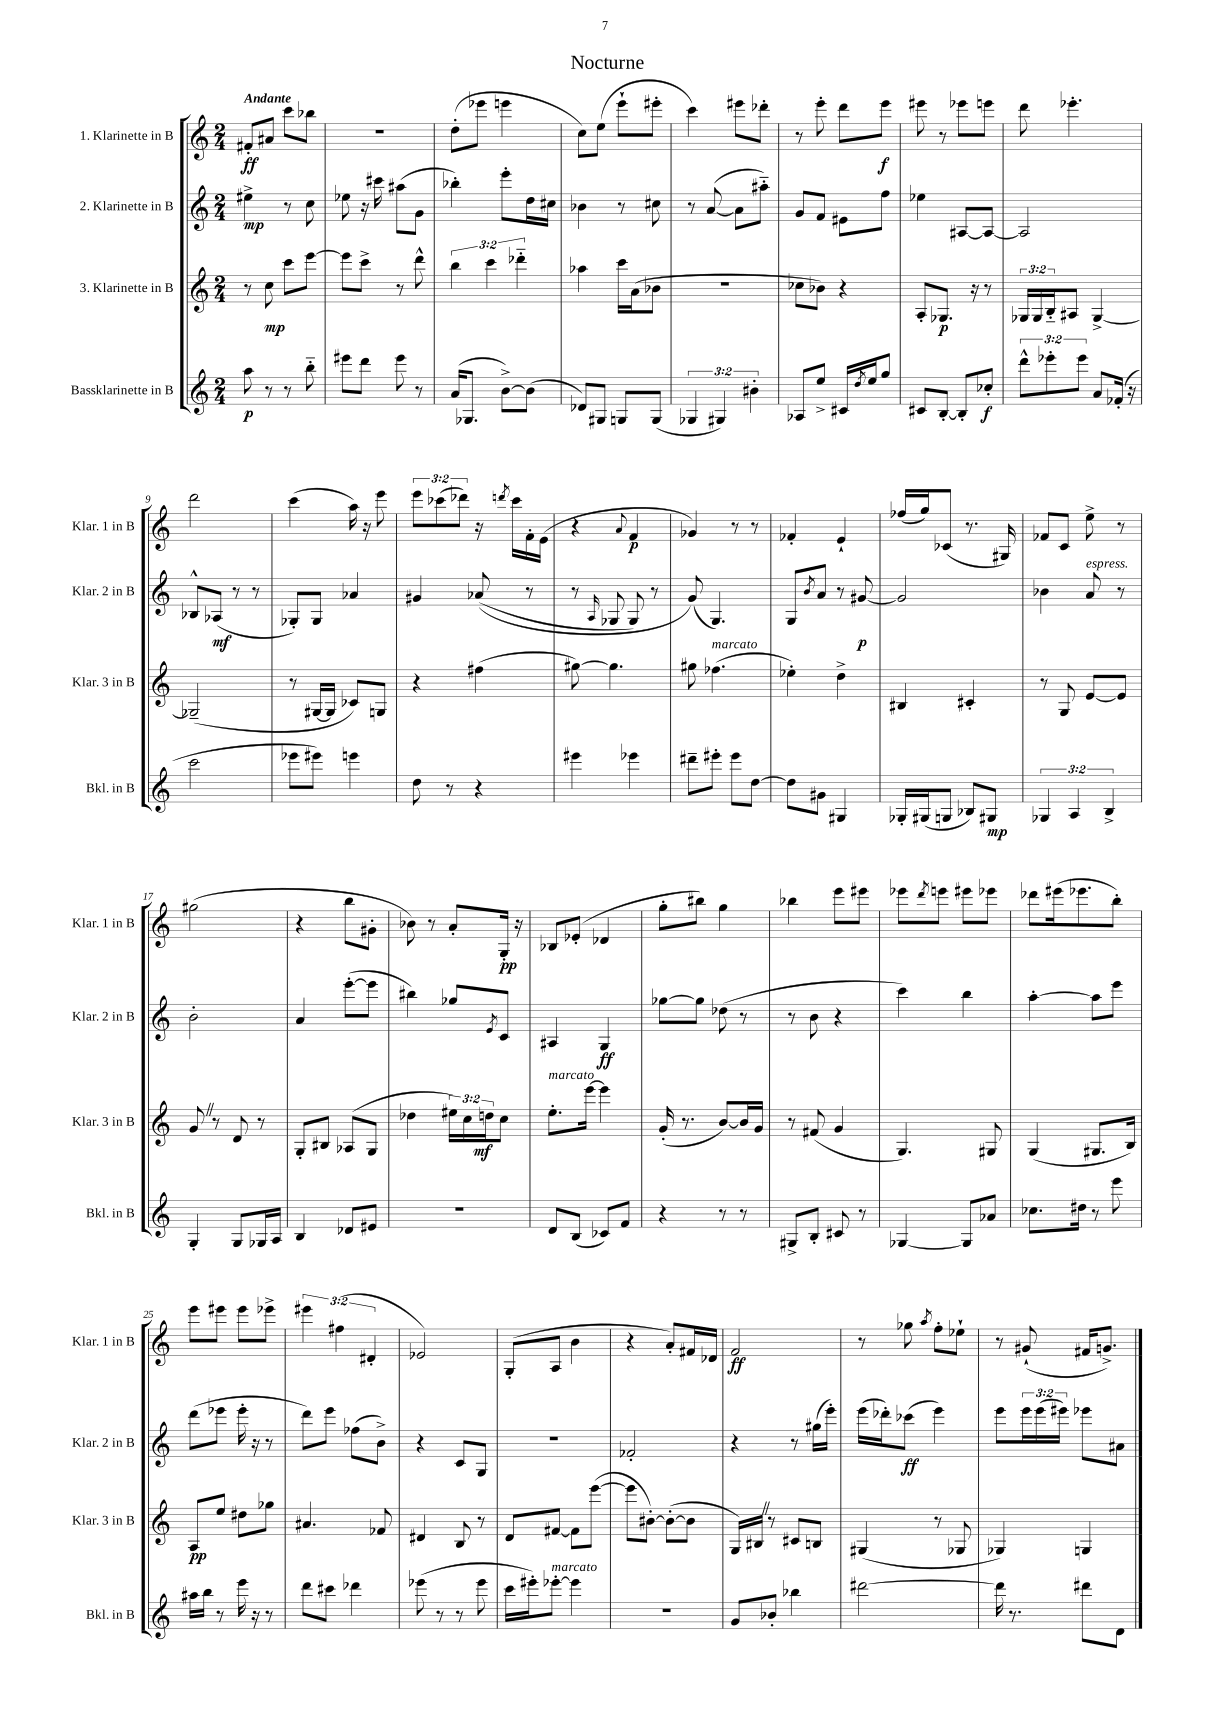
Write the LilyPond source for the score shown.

\header { title = "Nocturne" }
<<
\new StaffGroup <<
\new Staff = "s0" \with { instrumentName = "1. Klarinette in B" shortInstrumentName = "Klar. 1 in B" } {
    \clef treble \key c \major \numericTimeSignature \time 2/4 \override Staff.TupletNumber.text = #tuplet-number::calc-fraction-text \tempo "Andante"
    fis'8-.\ff ais'8 c'''8 bes''8 |
    r2 |
    d''8-.( ees'''8 e'''4 |
    c''8) e''8( e'''8-! eis'''8-. |
    c'''4) eis'''8 des'''8-. |
    r8 e'''8-. d'''8 e'''8\f |
    eis'''8 r8 ees'''8 e'''8 |
    d'''8 ees'''4.-. |
    d'''2 |
    c'''4( a''16) r16 e'''8 |
    \tuplet 3/2 { e'''8 ces'''8( des'''8) } r16 \acciaccatura { d'''8 } ces'''16 f'16-. e'16( |
    r4 \appoggiatura { a'8 } f'4\p |
    ges'4) r8 r8 |
    fes'4-. e'4-! |
    fes''16( g''16) ces'8( r8. gis16) |
    fes'8 c'8 e''8-> r8 |
    gis''2( |
    r4 b''8 gis'8-. |
    bes'8) r8 a'8-. g16-.\pp r16 |
    bes8 ees'8-.( des'4 |
    g''8-. bis''8) g''4 |
    bes''4 e'''8 eis'''8 |
    ees'''8 \acciaccatura { d'''8 } e'''8 eis'''8 ees'''8 |
    des'''8 eis'''16( ees'''8. b''8-.) |
    e'''8 eis'''8 eis'''8 ees'''8-> |
    \tuplet 3/2 { eis'''4 fis''4( dis'4-. } |
    ees'2) |
    g8-.( a8 b'4 |
    r4 a'8-.) fis'16 des'16 |
    f'2\ff |
    r8 ges''8 \acciaccatura { a''8 } f''8-. ees''8-! |
    r8 gis'8-!( fis'16 g'8.->) \bar "|." |
}
\new Staff = "s1" \with { instrumentName = "2. Klarinette in B" shortInstrumentName = "Klar. 2 in B" } {
    \clef treble \key c \major \numericTimeSignature \time 2/4 \override Staff.TupletNumber.text = #tuplet-number::calc-fraction-text
    eis''4->\mp r8 c''8 |
    ees''8 r16 cis'''16 ais''8( g'8 |
    bes''4-.) e'''8-. d''16 cis''16 |
    bes'4 r8 cis''8 |
    r8 a'8~( a'8 ais''8-_) |
    g'8 f'8 eis'8 f''8 |
    ees''4 ais8~ ais8~ |
    ais2 |
    bes8-^ aes8\mf( r8 r8 |
    ges8-.) ges8 aes'4 |
    gis'4 aes'8(\( r8 |
    r8 \grace { a16 } ges8 ges8) r8 |
    g'8(\) g4.) |
    g8 \acciaccatura { b'8 } a'8 r8 gis'8~\p |
    gis'2 |
    bes'4 a'8^\markup { \italic "espress." } r8 |
    b'2-. |
    a'4 e'''8~-.( e'''8 |
    bis''4) ges''8 \acciaccatura { e'8 } c'8 |
    ais4 g4\ff |
    ges''8~ ges''8 des''8( r8 |
    r8 b'8 r4 |
    c'''4) b''4 |
    a''4~-. a''8 e'''8 |
    d'''8( ees'''8 ees'''16-. r16 r8 |
    d'''8) e'''8 fes''8( b'8->) |
    r4 c'8 g8 |
    R2 |
    fes'2-. |
    r4 r8 gis''16( e'''16-.) |
    e'''16( des'''16-.) ces'''8\ff( e'''4) |
    e'''8 \tuplet 3/2 { e'''16 e'''16( eis'''16) } ees'''8 ais'8 \bar "|." |
}
\new Staff = "s2" \with { instrumentName = "3. Klarinette in B" shortInstrumentName = "Klar. 3 in B" } {
    \clef treble \key c \major \numericTimeSignature \time 2/4 \override Staff.TupletNumber.text = #tuplet-number::calc-fraction-text
    r8 c''8\mp c'''8 e'''8~ |
    e'''8 c'''8-> r8 d'''8-^ |
    \tuplet 3/2 { b''4 c'''4 des'''4-_ } |
    aes''4 c'''16 a'16( bes'8 |
    r2 |
    ces''8 bes'8) r4 |
    a8-. ges8.\p r16 r8 |
    \tuplet 3/2 { ges16 ges16 b16-_ } ais8 ges4~-> |
    ges2--( |
    r8 gis16~ gis16 ces'8) g8 |
    r4 fis''4( |
    gis''8~) gis''4. |
    gis''8 fes''4.^\markup { \italic "marcato" }( |
    ees''4-.) d''4-> |
    bis4 cis'4-. |
    r8 g8 e'8~ e'8 |
    g'8 \once \override BreathingSign.text = \markup { \musicglyph "scripts.caesura.straight" } \breathe r8 d'8 r8 |
    g8-. bis8 aes8( g8 |
    des''4 \tuplet 3/2 { eis''16) c''16 d''16\mf } c''8 |
    e''8.-.^\markup { \italic "marcato" } e'''16~ e'''4 |
    g'16-.( r8. b'8~) b'16 g'16 |
    r8 fis'8( g'4 |
    g4.) gis8 |
    g4( gis8. b16) |
    a8\pp e''8 dis''8 ges''8 |
    ais'4. fes'8 |
    dis'4 b8 r8 |
    d'8 fis'8~ fis'8 e'''8~( |
    e'''8 bis'8~-.) bis'8~-.( bis'8 |
    g16) bis16 \once \override BreathingSign.text = \markup { \musicglyph "scripts.caesura.straight" } \breathe r8 cis'8 b8 |
    gis4( r8 ges8 |
    ges4) g4 \bar "|." |
}
\new Staff = "s3" \with { instrumentName = "Bassklarinette in B" shortInstrumentName = "Bkl. in B" } {
    \clef treble \key c \major \numericTimeSignature \time 2/4 \override Staff.TupletNumber.text = #tuplet-number::calc-fraction-text
    a''8\p r8 r8 b''8-_ |
    eis'''8 d'''8 eis'''8 r8 |
    a'16( ges8. b'8~->) b'8( |
    des'8) gis8 g8 g8( |
    \tuplet 3/2 { ges4 gis4) bis'4-. } |
    aes8 e''8-> cis'16 \acciaccatura { d''8 } e''16 g''8 |
    cis'8 b8~-. b8-. ces''8-.\f |
    \tuplet 3/2 { d'''8-^ ees'''8-. ees'''8 } a'8 fes'16-.( r16 |
    c'''2 |
    ees'''8 eis'''8) e'''4 |
    d''8 r8 r4 |
    eis'''4 ees'''4 |
    dis'''8-- eis'''8-. eis'''8 d''8~ |
    d''8 gis'8 gis4 |
    ges16-. gis16( g8 bes8) gis8\mp |
    \tuplet 3/2 { ges4 a4 b4-> } |
    g4-. g8 ges16 a16 |
    b4 des'8 eis'8 |
    r2 |
    d'8 b8( ces'8) f'8 |
    r4 r8 r8 |
    gis8-> b8-. cis'8 r8 |
    ges4~ ges8 aes'8 |
    ces''8. dis''16 r8 e'''8 |
    ais''16 b''16 r8 e'''16 r16 r8 |
    d'''8 cis'''8 des'''4 |
    ees'''8( r8 r8 ees'''8 |
    c'''16 eis'''16-.) ees'''8~-.^\markup { \italic "marcato" } ees'''4 |
    R2 |
    g'8 bes'8-. bes''4 |
    dis'''2~ |
    dis'''16 r8. dis'''8 d'8 \bar "|." |
}
>>
>>
